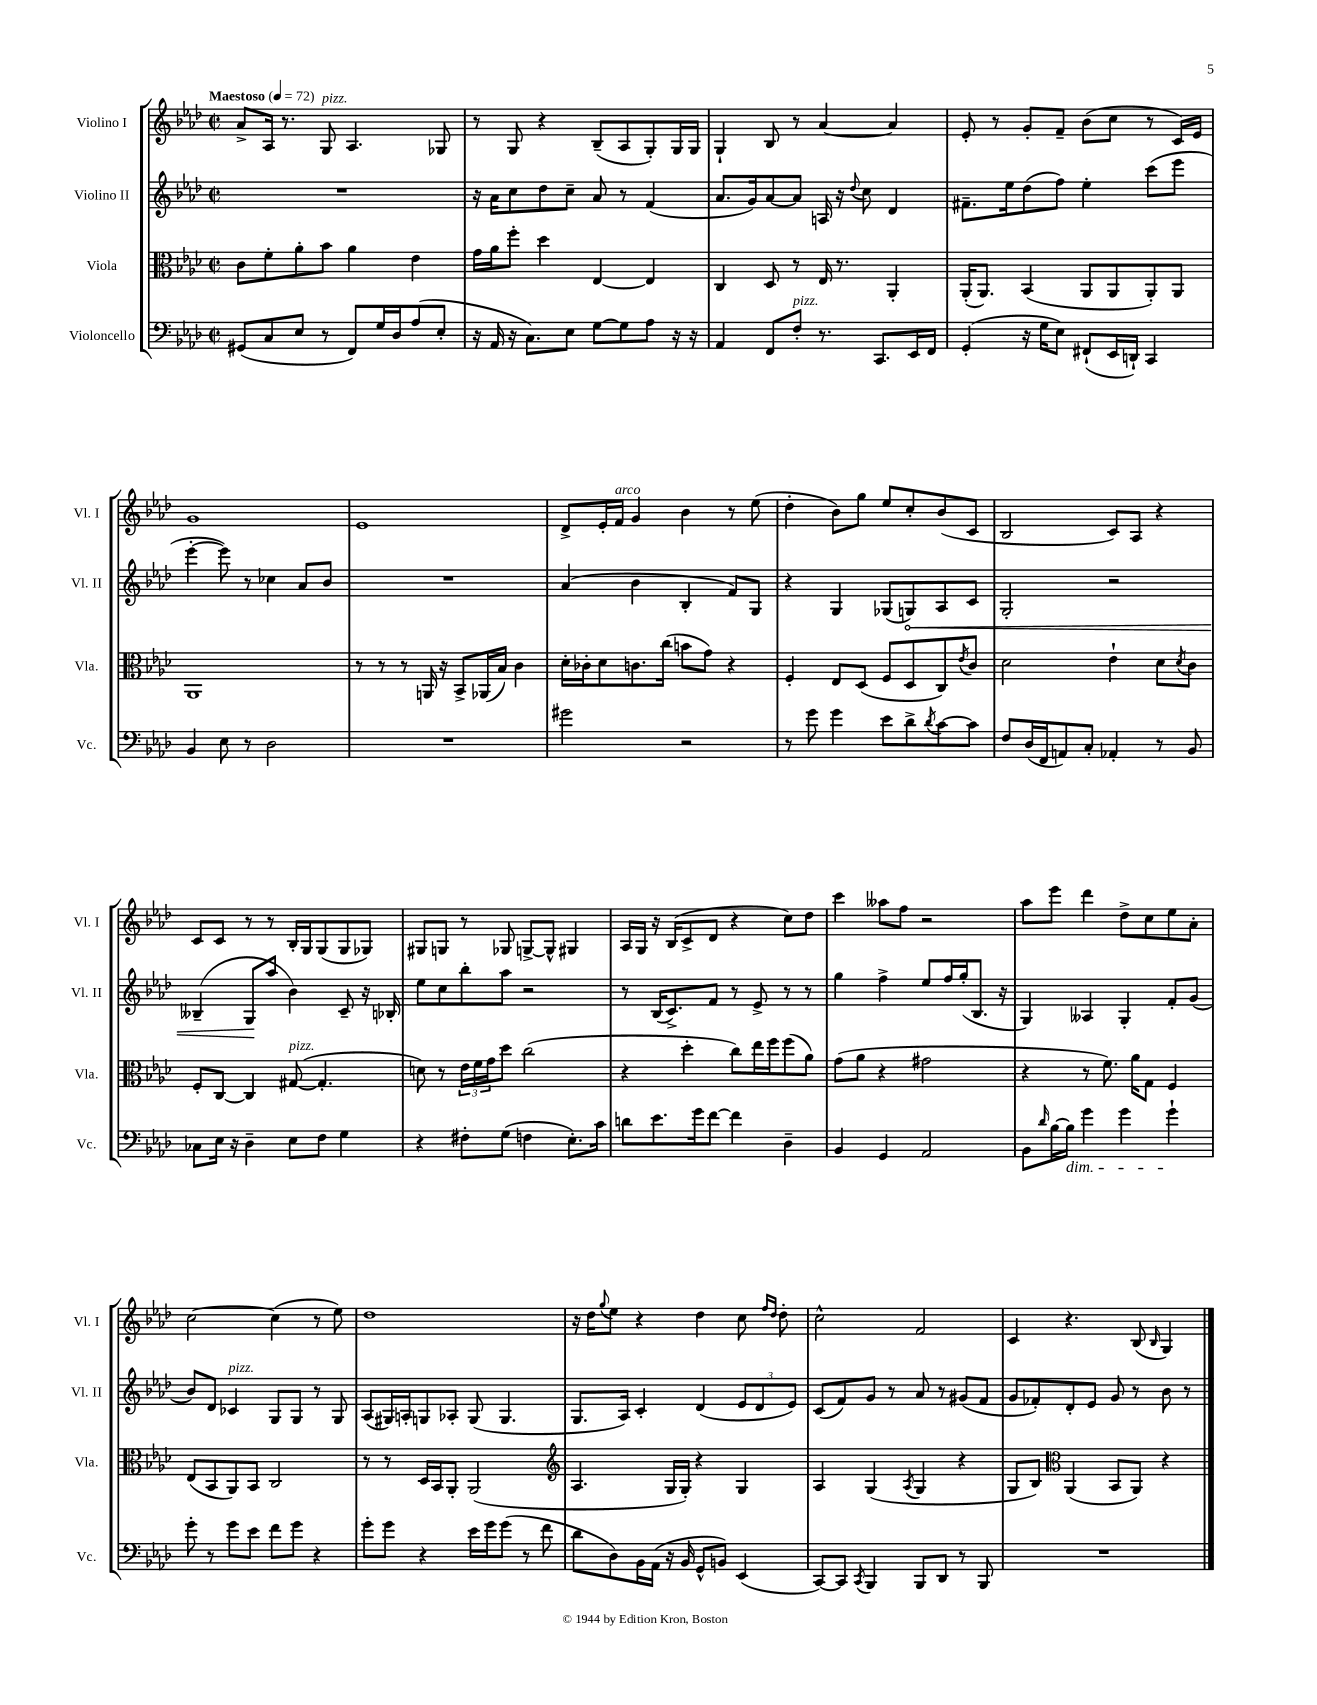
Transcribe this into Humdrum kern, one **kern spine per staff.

**kern	**kern	**kern	**dynam	**kern
*part4	*part3	*part2	*part2	*part1
*staff4	*staff3	*staff2	*staff2	*staff1
*I"Violoncello	*I"Viola	*I"Violino II	*	*I"Violino I
*I'Vc.	*I'Vla.	*I'Vl. II	*	*I'Vl. I
*clefF4	*clefC3	*clefG2	*	*clefG2
*k[b-e-a-d-]	*k[b-e-a-d-]	*k[b-e-a-d-]	*	*k[b-e-a-d-]
*M2/2	*M2/2	*M2/2	*	*M2/2
*met(c|)	*met(c|)	*met(c|)	*	*met(c|)
*MM72	*MM72	*MM72	*	*MM72
=1	=1	=1	=1	=1
!	!	!	!	!LO:TX:a:B:t=Maestoso
(8GG#X/L	8c\L	1r	.	8a-^/L
8C/	8f'\	.	.	16A-/Jk
.	.	.	.	8.r
8E-/J	8a-'\	.	.	.
!	!	!	!	!LO:TX:a:i:t=pizz.
8r	8b-\J	.	.	8G/
8FF/L)	4a-\	.	.	4.A-/
16G/L	.	.	.	.
16D-/J	.	.	.	.
(8A-/	4e-\	.	.	.
8E-'/J	.	.	.	8G-X/
=2	=2	=2	=2	=2
16r	16g\LL	16r	.	8r
16AA-/	16a-\J	16a-\KL	.	.
16r	8ff'\J	8cc\	.	8G/
8.C\L)	.	.	.	.
.	4dd-\	8dd-\	.	4r
8E-\J	.	8cc~\J	.	.
[8G\L	[4E-/	8a-/	.	(8B-~/L
8G\]	.	8r	.	8A-/
8A-\J	4E-/]	(4f/	.	8G'/)
16r	.	.	.	16G/L
16r	.	.	.	16G/JJ
=3	=3	=3	=3	=3
4AA-/	4C/	8.a-/L	.	4G`/
.	.	16g/k)	.	.
8FF/L	8D-/	[8a-/	.	8B-/
!LO:TX:a:i:t=pizz.	!	!	!	!
8F'/J	8r	8a-/J]	.	8r
8.r	16E-/	16An/	.	[4a-/
.	8.r	16r	.	.
.	.	8qqdd-/	.	.
.	.	8cc\	.	.
8.CC/L	.	.	.	.
.	4AA-'/	4d-/	.	4a-/]
16EE-/L	.	.	.	.
16FF/JJ	.	.	.	.
=4	=4	=4	=4	=4
(4GG'/	(16AA-'/KL	8.f#X~\L	.	8e-'/
.	8.AA-/J)	.	.	.
.	.	.	.	8r
.	.	16ee-\k	.	.
16r	(4BB-/	(8dd-\	.	8g'/L
16G\KL	.	.	.	.
8E-\J)	.	8ff\J)	.	8f~/J
(8FF#X`/L	8AA-/L	4ee-'\	.	(8b-\L
16EE-/L	8AA-/	.	.	8cc\J
16DDn`/JJ)	.	.	.	.
4CC/	8AA-'/)	(8ccc\L	.	8r
.	8AA-/J	8eee-\J	.	16c/LL)
.	.	.	.	16e-/JJ
!!LO:LB:g=z
=5	=5	=5	=5	=5
4BB-/	1AA-	[4eee-'\	.	1g
8E-\	.	8eee-\])	.	.
8r	.	8r	.	.
2D-\	.	4cc-X\	.	.
.	.	8a-/L	.	.
.	.	8b-/J	.	.
=6	=6	=6	=6	=6
1r	8r	1r	.	1e-
.	8r	.	.	.
.	8r	.	.	.
.	16AAn/	.	.	.
.	16r	.	.	.
.	8BB-^/L	.	.	.
.	(16AA-X/L	.	.	.
.	16B-/JJ)	.	.	.
.	4c\	.	.	.
=7	=7	=7	=7	=7
2g#X\	16d-'\LL	(4a-/	.	8d-^/L
.	16c-X'\J	.	.	.
.	8d-\	.	.	16e-'/L
!	!	!	!	!LO:TX:a:i:t=arco
.	.	.	.	16f/JJ
.	8.cn\	4b-\	.	4g/
.	(16cc\Jk	.	.	.
2r	8bn\L	4B-'/	.	4b-\
.	8g\J)	.	.	.
.	4r	8f/L)	.	8r
.	.	8G/J	.	(8ee-\
=8	=8	=8	=8	=8
8r	4F'/	4r	.	4dd-'\
8g\	.	.	.	.
4g\	8E-/L	4G/	.	8b-\L)
.	(8D-/J	.	.	8gg\J
8e-\L	8F/L	(8G-X/L	.	8ee-/L
!	!	!	!LO:HP:b	!
8d-^\	8D-/	8Gn/)	<	8cc'/
8qd-/	.	.	.	.
[8c\	8C/)	8A-/	.	(8b-/
.	8qe-/	.	.	.
8c\J]	8c/J	8c/J	.	8c/J
=9	=9	=9	=9	=9
8F/L	2d-\	2G'/	.	2B-/
(16D-/L	.	.	.	.
16FF/J	.	.	.	.
8AAn/)	.	.	.	.
8C'/J	.	.	.	.
4AA-X'/	4e-`\	2r	.	8c/L)
.	.	.	.	8A-/J
8r	8d-\L	.	.	4r
.	8qd-/	.	.	.
8BB-/	8c\J	.	.	.
!!LO:LB:g=z
=10	=10	=10	=10	=10
8C-X\L	8F'/L	(4B--X~/	.	8c/L
16E-\Jk	[8C/J	.	.	8c/J
16r	.	.	.	.
4D-~\	4C/]	8G/L	.	8r
.	.	8aa-/J	[	8r
!	!LO:TX:a:i:t=pizz.	!	!	!
8E-\L	([8G#X/	4b-\)	.	16B-'/LL
.	.	.	.	16G/J
8F\J	4.G#'/]	.	.	(8G/
4G\	.	8c~/	.	8G/
.	.	16r	.	8G-X/J)
.	.	16B-X'/	.	.
=11	=11	=11	=11	=11
4r	8dn\)	8ee-\L	.	8G#X/L
.	8r	8cc\	.	8Gn/J
8F#X'\L	24e-\LL	8bb-'\	.	8r
.	24f\	.	.	.
.	24g\J	.	.	.
(8G\J	8dd-\J	8aa-\J	.	8G-X/
4Fn\	(2cc\	2r	.	[8Gn^/L
.	.	.	.	8G^^/J]
8.E-'\L)	.	.	.	4G#X/
16c\Jk	.	.	.	.
=12	=12	=12	=12	=12
8dn\L	4r	8r	.	16A-/LL
.	.	.	.	16G/JJ
8.e-\	.	(16B-/KL	.	16r
.	.	8.c^/)	.	(16B-/KL
.	4dd-'\	.	.	8c^/
16g\k	.	.	.	.
[8f\J	.	8f/J	.	8d-/J
4f\]	8cc\L)	8r	.	4r
.	16ee-\L	8e-^/	.	.
.	16ff\J	.	.	.
4D-~\	(8ff\	8r	.	8cc\L)
.	8a-\J)	8r	.	8dd-\J
=13	=13	=13	=13	=13
4BB-/	(8g\L	4gg\	.	4ccc\
.	8a-\J	.	.	.
4GG/	4r	4ff^\	.	8aa--X\L
.	.	.	.	8ff\J
2AA-/	2g#X\	8ee-/L	.	2r
.	.	16ff/L	.	.
.	.	(16gg'/J	.	.
.	.	8.B-/J	.	.
.	.	16r	.	.
=14	=14	=14	=14	=14
8BB-\L	4r	4G/)	.	8aa-\L
16qqd-/	.	.	.	.
[16B-\L	.	.	.	8eee-\J
!LO:TX:b:i:t=dim.	!	!	!	!
16B-\JJ]	.	.	.	.
4g\	8r	4A--X/	.	4ddd-\
.	8.f\)	.	.	.
4g\	.	4G'/	.	8dd-^\L
.	16a-\KL	.	.	.
.	8G\J	.	.	8cc\
4g`\	4F/	8f'/L	.	8ee-\
.	.	(8g/J	.	8a-'\J
!!LO:LB:g=z
=15	=15	=15	=15	=15
8g'\	(8E-/L	8b-/L)	.	[2cc\
8r	8BB-/	8d-/J	.	.
!	!	!LO:TX:a:i:t=pizz.	!	!
8g\L	8AA-/)	4c-X/	.	.
8e-\J	8BB-/J	.	.	.
8f\L	2C/	8G/L	.	(4cc\]
8g\J	.	8G/J	.	.
4r	.	8r	.	8r
.	.	8G/	.	8ee-\)
=16	=16	=16	=16	=16
8g'\L	8r	(8A-/L	.	1dd-
8g\J	8r	16G#X/L)	.	.
.	.	16An'/J	.	.
4r	16D-/LL	8Gn/	.	.
.	16BB-/J	.	.	.
.	8AA-'/J	8A-X'/J	.	.
16e-\LL	(2AA-/	(8G/	.	.
16g\J	.	.	.	.
(8g\J	.	4.G/	.	.
8r	.	.	.	.
8f\	.	.	.	.
=17	=17	=17	=17	=17
*	*clefG2	*	*	*
8d-\L	4.A-/	8.G/L	.	16r
.	.	.	.	16dd-\KL
.	.	.	.	8qqgg/
8D-\)	.	.	.	8ee-\J
.	.	16A-/Jk)	.	.
16BB-\L	.	4c'/	.	4r
(16AA-\JJ	.	.	.	.
16r	16G/LL	.	.	.
16BB-/	16G'/JJ)	.	.	.
8GG^^/L	4r	(4d-/	.	4dd-\
8BBn/J)	.	.	.	.
(4EE-/	4G/	12e-/L	.	8cc\
.	.	12d-/	.	.
.	.	.	.	16qqff/LL
.	.	.	.	16qqdd-/JJ
.	.	.	.	8dd-'\
.	.	12e-/J)	.	.
=18	=18	=18	=18	=18
[8CC/L)	4A-/	(8c/L	.	2cc^^\
8CC/J]	.	8f/)	.	.
8qCC/	.	.	.	.
4BBB-/	(4G/	8g/J	.	.
.	.	8r	.	.
.	8qA-/	.	.	.
8BBB-/L	4G/	8a-/	.	2f/
8DD-/J	.	8r	.	.
8r	4r	(8g#X/L	.	.
8BBB-/	.	8f/J	.	.
=19	=19	=19	=19	=19
1r	8G/L	8g/L	.	4c/
.	8B-/J)	8f-X'/)	.	.
*	*clefC3	*	*	*
.	(4AA-/	8d-'/	.	4.r
.	.	8e-/J	.	.
.	8BB-/L	8g/	.	.
.	8AA-/J)	8r	.	(8B-/
.	.	.	.	16qqB-/
.	4r	8b-\	.	4G/)
.	.	8r	.	.
==	==	==	==	==
*-	*-	*-	*-	*-
